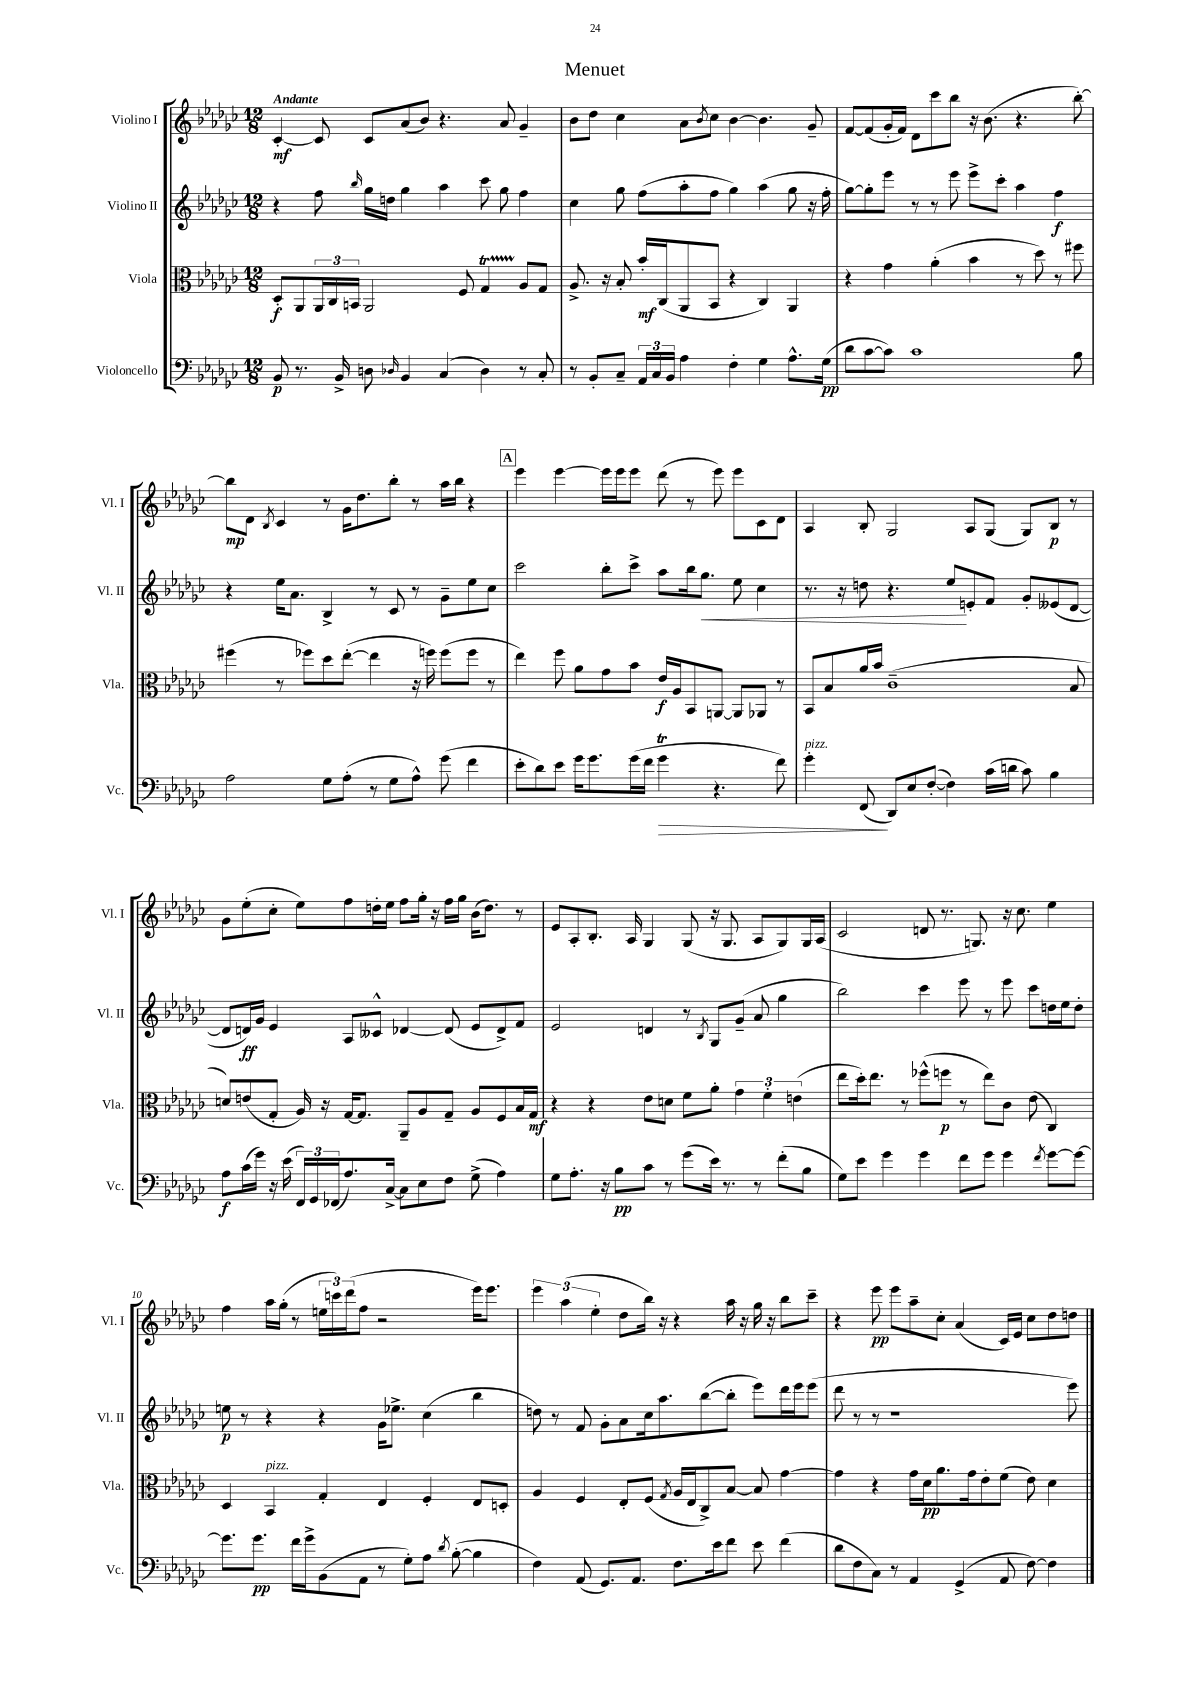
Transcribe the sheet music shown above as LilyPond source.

\header { title = "Menuet" }
<<
\new StaffGroup <<
\new Staff = "s0" \with { instrumentName = "Violino I" shortInstrumentName = "Vl. I" } {
    \clef treble \key ges \major \numericTimeSignature \time 12/8 \tempo "Andante"
    ces'4~-.\mf ces'8 ces'8 aes'8( bes'8) r4. aes'8 ges'4-- |
    bes'8 des''8 ces''4 aes'8 \acciaccatura { bes'8 } ces''8 bes'4~ bes'4. ges'8-- |
    f'8~ f'8( ges'16-. f'16) des'8 ces'''8 bes''8 r16 bes'8.( r4. bes''8~-.) |
    bes''8\mp des'8 \acciaccatura { bes8 } ces'4 r8 ges'16 des''8. bes''8-. r8 aes''16 bes''16 r4 |
    \mark \markup { \box "A" } ees'''4 ees'''4~ ees'''16 ees'''16 ees'''8 des'''8( r8 ees'''8) ees'''8 ces'8 des'8 |
    aes4 bes8-. ges2 aes8 ges8( ges8) bes8\p r8 |
    ges'8 ees''8-.( ces''8-. ees''8) f''8 d''16-. ees''16 f''8 ges''16-. r16 f''16 ges''16 bes'16( d''8.) r8 |
    ees'8 aes8-. bes8.-. aes16 ges4 ges8( r16 ges8. aes8 ges8) ges16 aes16( |
    ces'2 d'8 r8. g8.) r16 ces''8. ees''4 |
    f''4 aes''16 ges''16-.( r8 \tuplet 3/2 { e''16 c'''16) des'''16( } f''8 r2 ees'''16) ees'''8. |
    \tuplet 3/2 { ees'''4 aes''4( ees''4-. } des''8 bes''16) r16 r4 aes''16 r16 ges''16 r16 bes''8 ces'''8-- |
    r4 ees'''8\pp ees'''8 aes''8-- ces''8-. aes'4( ces'16) ees'16 ces''8 des''8 d''8 \bar "|." |
}
\new Staff = "s1" \with { instrumentName = "Violino II" shortInstrumentName = "Vl. II" } {
    \clef treble \key ges \major \numericTimeSignature \time 12/8
    r4 f''8 \grace { bes''16 } ges''16 d''16 ges''4 aes''4 ces'''8 ges''8 f''4 |
    ces''4 ges''8 f''8( aes''8-. f''8 ges''4) aes''4( ges''8 r16 f''16-. |
    ges''8~) ges''8-. ees'''8 r8 r8 ees'''8 ees'''8-> ces'''8-. aes''4 f''4\f |
    r4 ees''16 aes'8. bes4-> r8 ces'8 r8 ges'8-- ees''8 ces''8 |
    \mark \markup { \box "A" } ces'''2 bes''8-. ces'''8-> aes''8 bes''16 ges''8.\< ees''8 ces''4 |
    r8. r16 d''8 r4. ees''8\! e'8-. f'8 ges'8-. eeses'8( des'8~ |
    des'8 d'16\ff) ges'16 ees'4 aes8 ceses'8-^ des'4~ des'8( ees'8 des'8->) f'8 |
    ees'2 d'4 r8 \acciaccatura { bes8 } ges8 ges'8--( aes'8 ges''4 |
    bes''2) ces'''4 ees'''8 r8 ees'''8 ces'''8 d''16 ees''16 d''8-. |
    e''8\p r8 r4 r4 ges'16 ees''8.-> ces''4( bes''4 |
    d''8) r8 f'8 ges'8-. aes'8 ces''16 aes''8. bes''8~( bes''8-. ees'''8) des'''16 ees'''16 ees'''8( |
    des'''8 r8 r8 r1 ees'''8) \bar "|." |
}
\new Staff = "s2" \with { instrumentName = "Viola" shortInstrumentName = "Vla." } {
    \clef alto \key ges \major \numericTimeSignature \time 12/8
    des8-.\f aes,8 \tuplet 3/2 { aes,16 ces16 b,16 } aes,2 f8 ges4\startTrillSpan aes8\stopTrillSpan ges8 |
    aes8.-> r16 bes8-. bes'16-.\mf ces16( aes,8 bes,8 r4 ces4) aes,4 |
    r4 ges'4 aes'4-.( bes'4 r8 des''8) r8 fis''8 |
    fis''4( r8 fes''8) des''8 ees''8~-.( ees''4 r16 f''16) f''8( f''8 r8 |
    \mark \markup { \box "A" } ees''4) f''8 aes'8 ges'8 bes'8 ees'16\f aes16 bes,8 a,8~ a,8 aes,8 r8 |
    bes,8 bes8 aes'16 bes'16 ces'1--( bes8 |
    d'8) e'8( ges8-. aes16) r16 ges16~ ges8. aes,8-- aes8 ges8-- aes8 f8 bes16 ges16\mf |
    r4 r4 ees'8 d'8 f'8 aes'8-. \tuplet 3/2 { ges'4 f'4-. e'4( } |
    ees''8 des''16-.) ees''8. r8 fes''8-^( f''8\p r8 ees''8) ces'8 ees'8( ces4) |
    des4 bes,4^\markup { \italic "pizz." } ges4-. ees4 f4-. ees8 d8-. |
    aes4 f4 ees8-. f8( \acciaccatura { ges8 } aes16 ees16 ces8->) bes8~ bes8 ges'4~ |
    ges'4 r4 ges'16 des'16\pp aes'8. ges'16 ees'8-. f'8( ees'8) des'4 \bar "|." |
}
\new Staff = "s3" \with { instrumentName = "Violoncello" shortInstrumentName = "Vc." } {
    \clef bass \key ges \major \numericTimeSignature \time 12/8
    bes,8\p r8. bes,16-> d8 \grace { des16 } bes,4 ces4( des4) r8 ces8-. |
    r8 bes,8-. ces8-- \tuplet 3/2 { aes,16 ces16 bes,16 } aes4 f4-. ges4 aes8.-^ ges16\pp( |
    des'8 ces'8~ ces'8) ces'1 bes8 |
    aes2 ges8 aes8-.( r8 ges8 aes8-^) ges'8( f'4 |
    \mark \markup { \box "A" } ees'8-. des'8) ees'8 ges'16 ges'8. ges'16( f'16 ges'4\trill\> r4. f'8) |
    ges'4-.^\markup { \italic "pizz." } f,8\!( des,8) ees8 f8~-.( f4) ces'16( d'16 ces'8) bes4 |
    aes8\f ces'16( ges'16) r16 ees'16( \tuplet 3/2 { f,16) ges,16 fes,16( } aes8.) ces16~-> ces8 ees8 f8 ges8->( aes4) |
    ges8 aes8.-. r16 bes8\pp ces'8 r8 ges'8( ees'16) r8. r8 f'8-.( bes8 |
    ges8) ees'8 ges'4 ges'4 f'8 ges'8 ges'4 \acciaccatura { f'8 } ges'8~ ges'8~ |
    ges'8. ges'8.\pp f'16 ges'16-> bes,8( aes,8 r8 ges8-.) aes8 \acciaccatura { des'8 } bes8~-.( bes4 |
    f4) aes,8( ges,8.) aes,8. f8. ees'16 f'8 ees'8 f'4( |
    des'8 f8 ces8) r8 aes,4 ges,4->( aes,8 f8~) f4 \bar "|." |
}
>>
>>
\layout { \context { \Score \override BarNumber.break-visibility = ##(#f #t #t) barNumberVisibility = #(every-nth-bar-number-visible 5) } }
